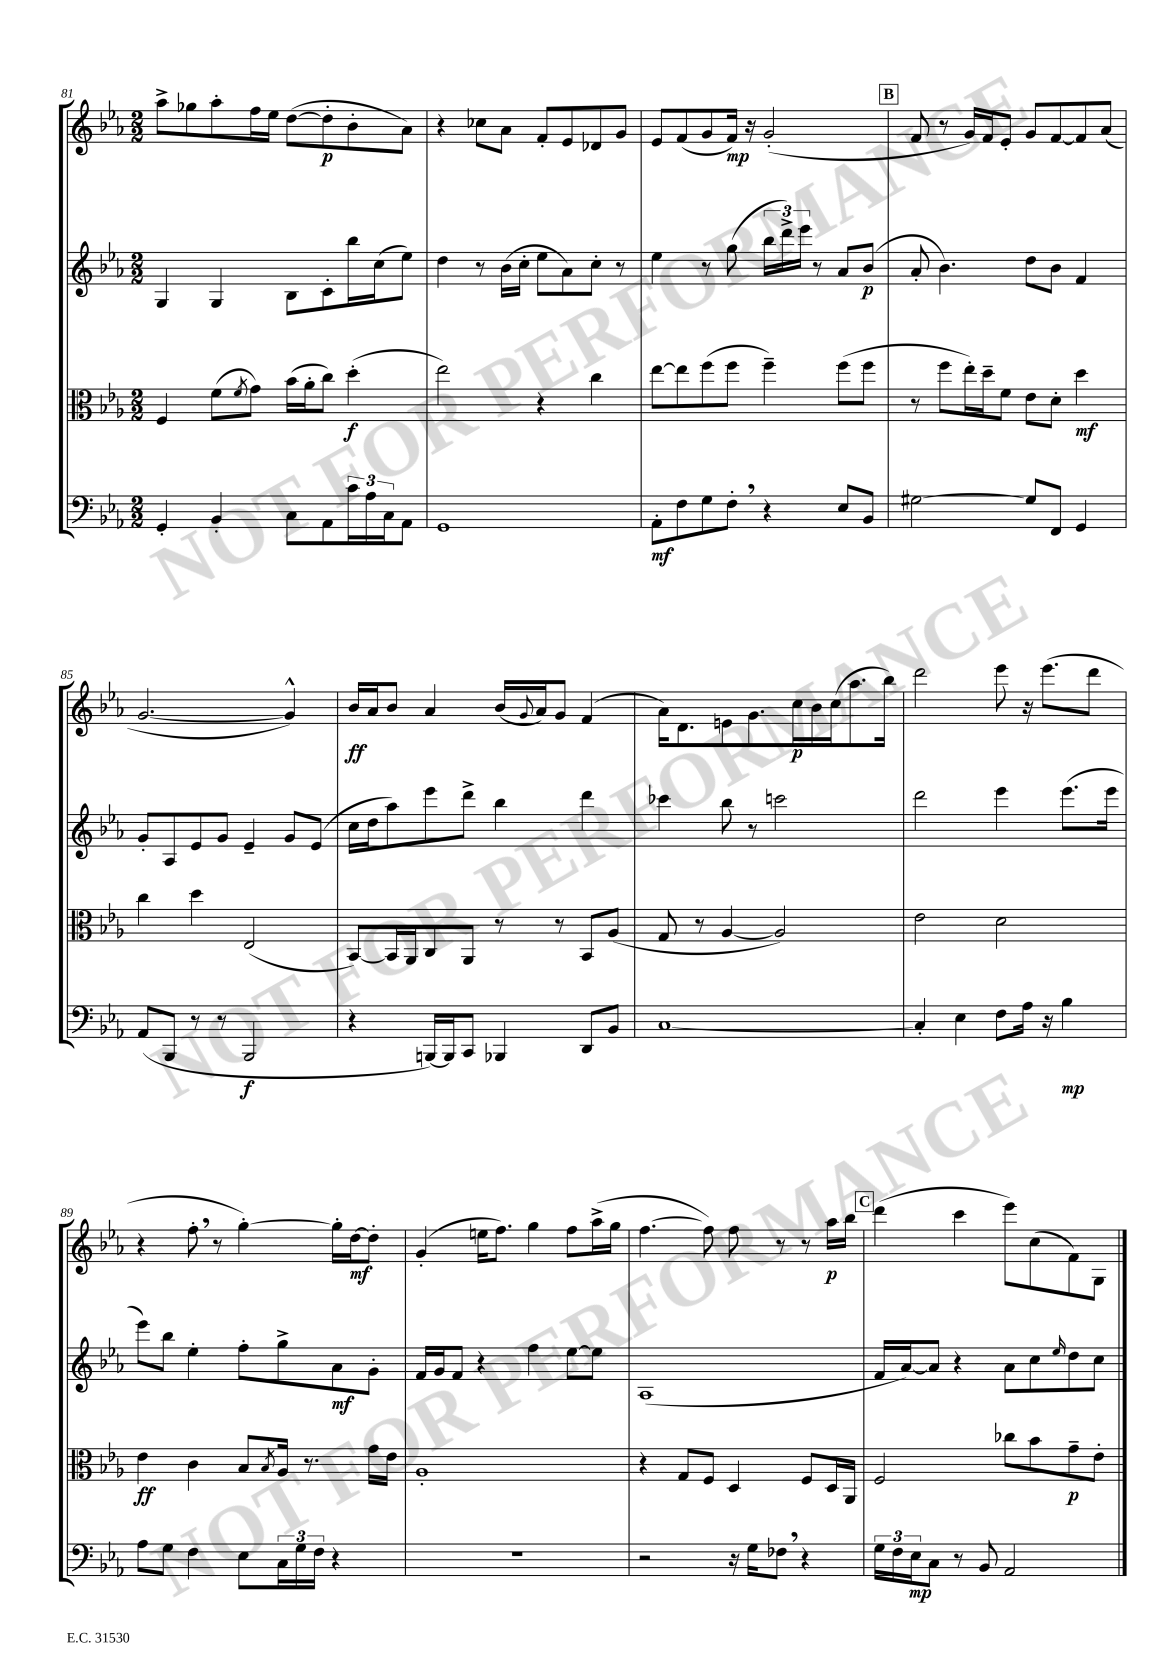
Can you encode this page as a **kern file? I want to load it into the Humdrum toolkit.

**kern	**kern	**kern	**kern
*staff4	*staff3	*staff2	*staff1
*clefF4	*clefC3	*clefG2	*clefG2
*k[b-e-a-]	*k[b-e-a-]	*k[b-e-a-]	*k[b-e-a-]
*M2/2	*M2/2	*M2/2	*M2/2
4GG'/	4F/	4G/	8aa-^\L
.	.	.	8gg-\
4BB-'/	(8f\L	4G/	8aa-'\
.	8qf/	.	.
.	8g\J)	.	16ff\L
.	.	.	16ee-\JJ
8C\L	(16b-\LL	8B-\L	([8dd\L
.	16a-'\J	.	.
8AA-\	8cc\J)	8c'\	8dd'\]
24c\L	(4dd'\	16bb-\L	8b-'\
24A-\	.	.	.
.	.	(16cc\J	.
24C\J	.	.	.
8AA-\J	.	8ee-\J)	8a-\J)
=	=	=	=
1GG	2ee-\)	4dd\	4r
.	.	8r	8cc-\L
.	.	(16b-\LL	8a-\J
.	.	16cc'\JJ	.
.	4r	8ee-\L	8f'/L
.	.	8a-\)	8e-/
.	4cc\	8cc'\J	8d-/
.	.	8r	8g/J
=	=	=	=
8AA-'\L	[8ee-\L	4ee-\	8e-/L
8F\	8ee-\]	.	(8f/
8G\	(8ff\	8r	8g/
8F'\J	8ff\J	(8gg\	16f/Jk)
.	.	.	16r
4r	4ff~\)	24bb-\LL	(2g'/
.	.	24ddd^\)	.
.	.	24eee-\JJ	.
.	.	8r	.
8E-/L	(8ff\L	8a-/L	.
8BB-/J	8ff\J	(8b-/J	.
=	=	=	=
[2G#\	8r	8a-'/	8f/
.	8ff\L	4.b-\)	8r
.	16ee-'\L)	.	16g/LL)
.	16dd~\J	.	16f/J
.	8f\J	.	8e-'/J
8G#/]L	8e-\L	8dd\L	8g/L
8FF/J	8d'\J	8b-\J	[8f/
4GG/	4dd\	4f/	8f/]
.	.	.	(8a-/J
=	=	=	=
(8AA-/L	4cc\	8g'/L	[2.g/
8BBB-/J	.	8A-/	.
8r	4dd\	8e-/	.
8r	.	8g/J	.
2BBB-/	(2E-/	4e-~/	.
.	.	8g/L	4g^^/])
.	.	(8e-/J	.
=	=	=	=
4r	[8BB-/L)	16cc\LL	16b-/LL
.	.	16dd\J	16a-/J
.	16BB-/]L	8aa-\)	8b-/J
.	16AA-/J	.	.
[16BBB/LL)	8C/	8eee-\	4a-/
16BBB/]J	.	.	.
8CC/J	8AA-/J	8ddd^\J	.
4BBB-/	8r	4bb-\	(16b-/LL
.	.	.	8qqg/
.	.	.	16a-/J)
.	8r	.	8g/J
8DD/L	8BB-/L	4ddd\	(4f/
8BB-/J	(8A-/J	.	.
=	=	=	=
[1C	8G/	4ccc-\	16a-\LK)
.	.	.	8.d\
.	8r	.	.
.	[4A-/	8bb-\	8e\
.	.	8r	8.g\
.	2A-/])	2ccc\	.
.	.	.	16cc\L
.	.	.	16b-\
.	.	.	(16cc\J
.	.	.	8.aa-\
.	.	.	16bb-\Jk)
=	=	=	=
4C'/]	2e-\	2ddd\	2ddd\
4E-\	.	.	.
8F\L	2d\	4eee-\	8eee-\
16A-\Jk	.	.	16r
16r	.	.	(8.eee-\L
4B-\	.	(8.eee-\L	.
.	.	.	8ddd\J
.	.	16eee-\Jk	.
=	=	=	=
8A-\L	4e-\	8eee-\L)	4r
8G\J	.	8bb-\J	.
4F\	4c\	4ee-'\	8ff'\
.	.	.	8r
8E-\L	8B-/L	8ff'\L	[4gg'\)
.	8qB-/	.	.
24C\L	16A-/Jk	8gg^\	.
24G\	.	.	.
.	8.r	.	.
24F\JJ	.	.	.
4r	.	8a-\	16gg'\]LL
.	.	.	[16dd\J
.	16g\LL	8g'\J	8dd'\]J
.	16e-\JJ	.	.
=	=	=	=
1r	1A-'	16f/LL	(4g'/
.	.	16g/J	.
.	.	8f/J	.
.	.	4r	16ee\LK
.	.	.	8.ff\J)
.	.	4ff\	4gg\
.	.	[8ee-\L	8ff\L
.	.	8ee-\]J	(16aa-^\L
.	.	.	16gg\JJ
=	=	=	=
2r	4r	(1A-	[4.ff\
.	8G/L	.	.
.	8F/J	.	8ff\])
16r	4D/	.	8ff\
16G\LK	.	.	.
8F-\J	.	.	8r
4r	8F/L	.	8r
.	16D/L	.	16aa-\LL
.	16AA-/JJ	.	16bb-\JJ
=	=	=	=
24G\LL	2F/	16f/LL	(4ddd\
24F\	.	.	.
.	.	[16a-/J)	.
24E-\J	.	.	.
8C\J	.	8a-/]J	.
8r	.	4r	4ccc\
8BB-/	.	.	.
2AA-/	8cc-\L	8a-\L	8eee-\L)
.	8b-\	8cc\	(8cc\
.	.	16qqee-/	.
.	8g~\	8dd\	8f\)
.	8e-'\J	8cc\J	8G\J
==	==	==	==
*-	*-	*-	*-
